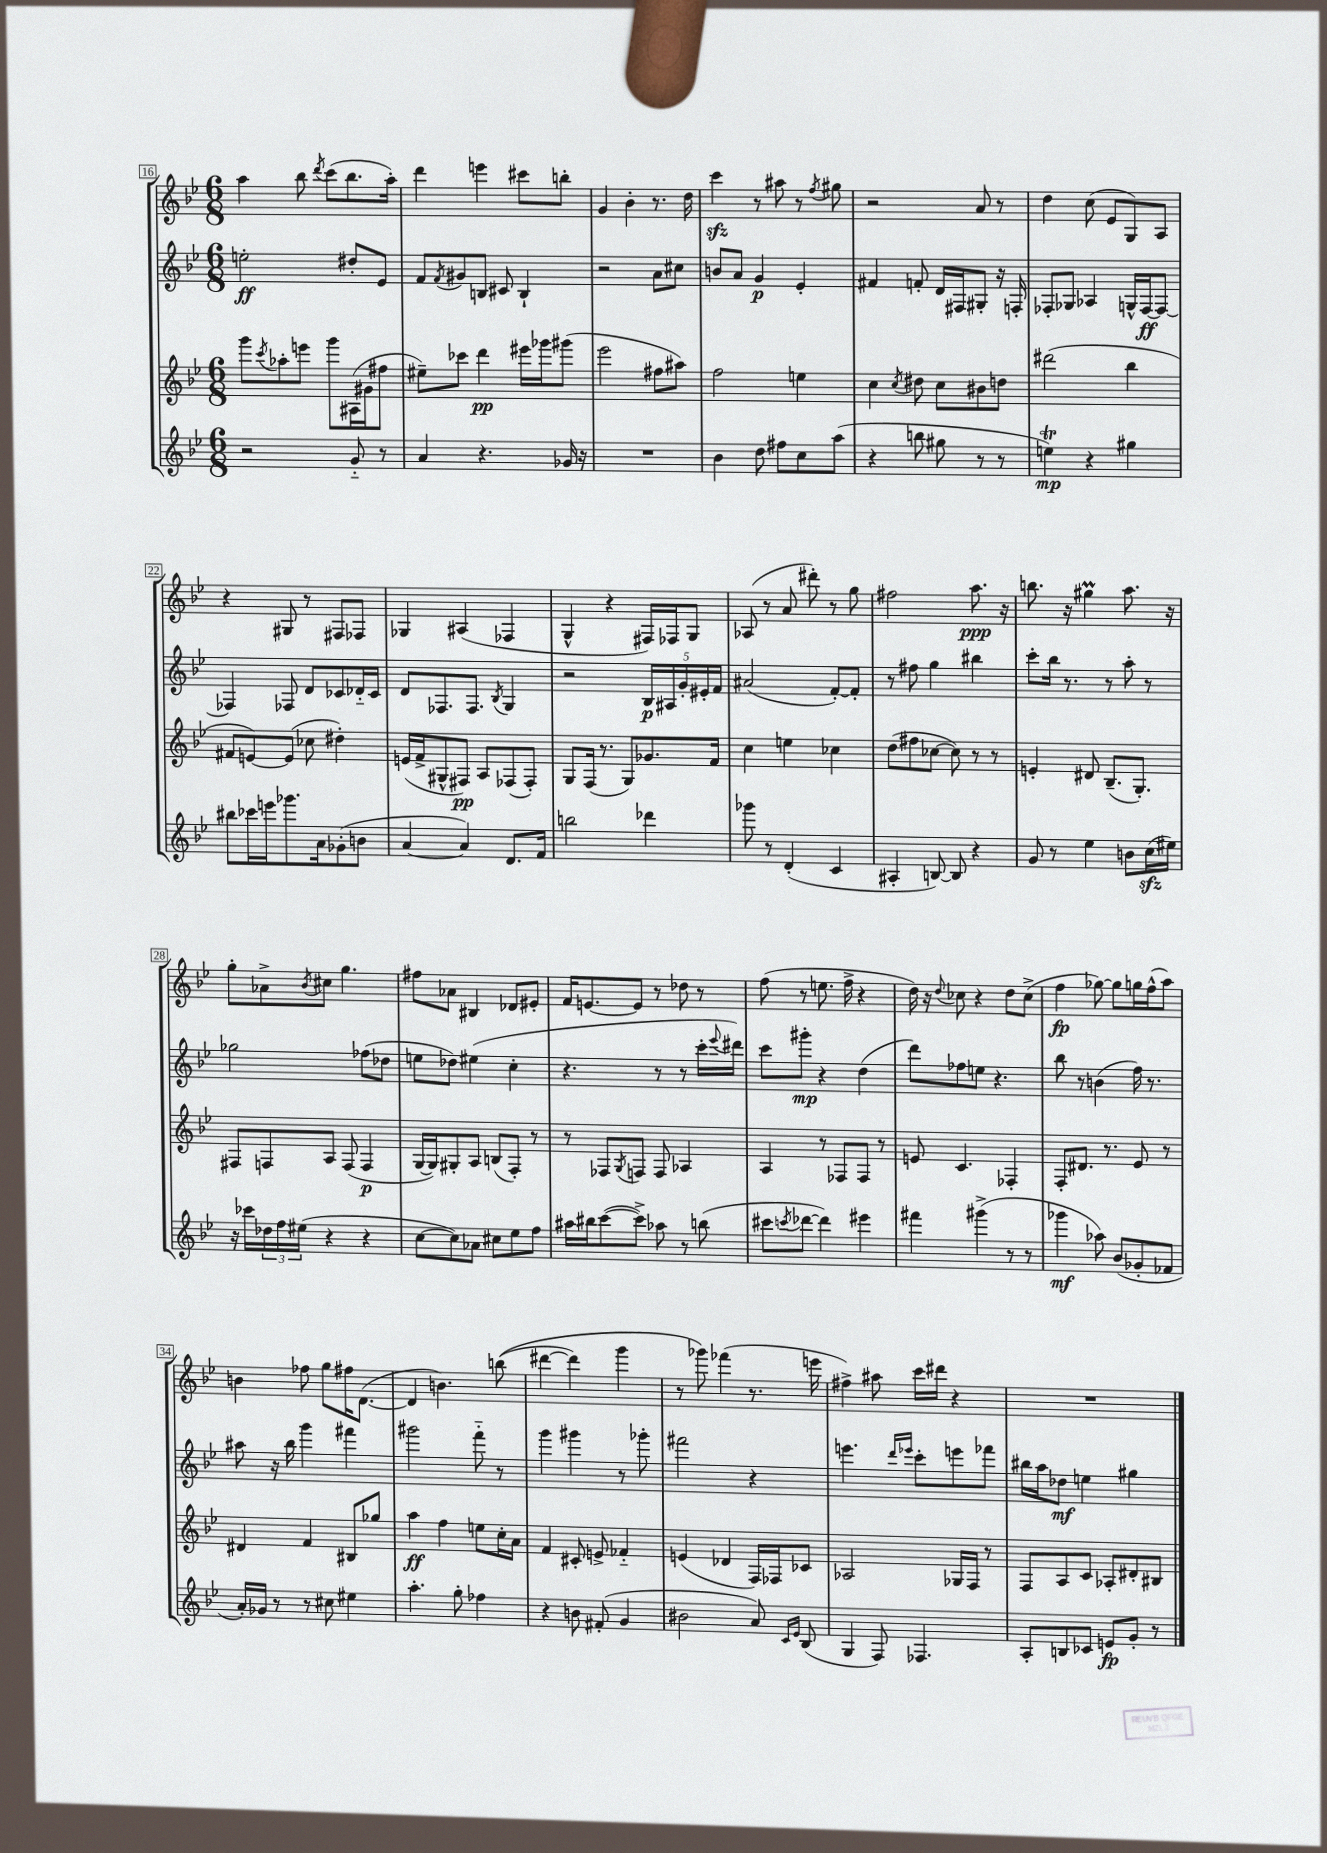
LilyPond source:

<<
\new StaffGroup <<
\new Staff = "s0" {
    \clef treble \key bes \major \numericTimeSignature \time 6/8
    a''4 bes''8 \acciaccatura { d'''8 } c'''8( bes''8. a''16-.) |
    d'''4 e'''4 cis'''8 b''8-. |
    g'4 bes'4-. r8. d''16 |
    c'''4\sfz r8 ais''8 r8 \acciaccatura { f''8 } gis''8 |
    r2 a'8 r8 |
    d''4 c''8( ees'8 g8) a8 |
    r4 gis8 r8 fis8 fes8 |
    ges4 ais4( fes4 |
    g4-^ r4 fis16) fes16 g8 |
    aes8( r8 a'8 dis'''8-.) r8 g''8 |
    fis''2 a''8.\ppp r16 |
    b''8. r16 gis''4\prall a''8. r16 |
    g''8-. aes'8-> \acciaccatura { bes'8 } cis''8 g''4. |
    fis''8 aes'8 bis4 des'8 eis'8-. |
    f'16 e'8.~ e'8 r8 des''8 r8 |
    f''8( r8 e''8. f''16-> r4 |
    d''16) r16 \appoggiatura { d''8 } ces''8 r4 d''8 ces''8->( |
    f''4\fp ges''8~) ges''8 g''16 f''16-^( a''8) |
    b'4 fes''8 g''8 fis''16 d'8.~( |
    d'4 b'4.) b''8(\( |
    dis'''4~ dis'''4) g'''4 |
    r8 ges'''8\) fes'''4( r8. e'''16 |
    fis''4->) ais''8 c'''16 dis'''16 r4 |
    R2. \bar "|." |
}
\new Staff = "s1" {
    \clef treble \key bes \major \numericTimeSignature \time 6/8
    e''2-.\ff dis''8-. ees'8 |
    f'8 \acciaccatura { f'8 } gis'8 b8 cis'8 b4-! |
    r2 a'8 cis''8 |
    b'8 a'8 g'4\p ees'4-. |
    fis'4 f'8-. d'16 fis16 gis8-. r16 f16-. |
    fes8-. ges8 aes4 g16-^ fes16~\ff fes8~ |
    fes4 fes8 d'8 ces'8 des'16-_ ces'16 |
    d'8 fes8. fes8. \acciaccatura { bes8 } g4 |
    r2 \tuplet 5/4 { bes16\p ais16 g'16-. eis'16-. f'16 } |
    ais'2( f'8~-.) f'8-. |
    r8 fis''8 g''4 bis''4 |
    c'''8-. bes''16 r8. r8 a''8-. r8 |
    ges''2 fes''8( des''8 |
    e''8 des''8) eis''4( c''4-. |
    r4. r8 r8 c'''16-. \appoggiatura { ees'''8 } dis'''16) |
    c'''8 gis'''8-.\mp r4 d''4( |
    d'''8) fes''8 e''8 r4. |
    bes''8 r8 b'4( f''16) r8. |
    ais''8 r16 bes''16 g'''4 fis'''4 |
    gis'''2 f'''8-_ r8 |
    g'''4 gis'''4 r8 ges'''8-. |
    fis'''2 r4 |
    e'''4. \grace { d'''16 ees'''16 } c'''8-. e'''8 fes'''8 |
    bis''16 a''16 des''8\mf e''4 gis''4 \bar "|." |
}
\new Staff = "s2" {
    \clef treble \key bes \major \numericTimeSignature \time 6/8
    g'''8 \acciaccatura { c'''8 } aes''8-. e'''8 g'''8 ais16( gis'16 fis''8 |
    eis''8--) ces'''8 d'''4\pp eis'''16 ges'''16 gis'''8( |
    ees'''2 fis''8 ais''8) |
    f''2 e''4 |
    c''4 \acciaccatura { c''8 } dis''8 c''8 bis'8 d''8 |
    dis'''2( bes''4 |
    fis'8 e'8~) e'8( ces''8 dis''4-.) |
    e'16( f'16-> gis8-^ fis8\pp) a8 fes8( fes8-.) |
    g8 f16( r8. g8) ges'8. f'16 |
    c''4 e''4 ces''4 |
    d''8( fis''8 ces''8~ ces''8) r8 r8 |
    e'4-. dis'8 bes8.--( g8.-.) |
    fis8 f8 a8 f8( f4\p |
    g16~ g16) gis8-. a8 b8( f8-.) r8 |
    r8 fes8 \acciaccatura { g8 } f8 f8 aes4 |
    a4 r8 fes8 fes8 r8 |
    e'8 c'4. fes4-. |
    f8-. dis'8. r8. ees'8 r8 |
    dis'4 f'4 bis8 ges''8 |
    a''4\ff f''4 e''8 c''16-. a'16 |
    f'4 cis'8-. e'8-> fes'4-_ |
    e'4( des'4 f16) fes16 ces'8 |
    aes2 ges16 f16 r8 |
    f8 a8 c'8 aes8-. dis'8-. bis8 \bar "|." |
}
\new Staff = "s3" {
    \clef treble \key bes \major \numericTimeSignature \time 6/8
    r2 g'8-_ r8 |
    a'4 r4. ges'16 r16 |
    R2. |
    bes'4 d''8 fis''8 c''8 a''8( |
    r4 b''8 gis''8 r8 r8 |
    e''4\trill\mp) r4 gis''4 |
    bis''8 ces'''16 e'''16 ges'''8. a'16 ges'8-.( b'8 |
    a'4~ a'4) d'8. f'16 |
    b''2 des'''4 |
    ges'''8 r8 d'4-.( c'4 |
    ais4-. b8~) b8 r4 |
    g'8 r8 ees''4 b'8 c''16\sfz( eis''16) |
    r16 ces'''16 \tuplet 3/2 { des''16 f''16 eis''16( } r4 r4 |
    c''8~ c''8) aes'8 cis''8 ees''8 f''8 |
    ais''16 bis''16 c'''8~( c'''8->) aes''8 r8 b''8( |
    cis'''8 \acciaccatura { c'''8 } des'''8~ des'''4) eis'''4 |
    fis'''4 gis'''4->( r8 r8 |
    ges'''4\mf aes''8) bes'8( ges'8-. fes'8 |
    a'16-.) ges'16 r8 r8 cis''8 eis''4 |
    a''4.-. g''8-. fes''4 |
    r4 b'8 fis'8-.( g'4 |
    bis'2 a'8) \grace { c'16 ees'16 } bes8( |
    g4 f8) fes4. |
    a8-. b8 ces'8 e'8\fp g'8-. r8 \bar "|." |
}
>>
>>
\layout { \context { \Score currentBarNumber = #16 \override BarNumber.stencil = #(make-stencil-boxer 0.1 0.3 ly:text-interface::print) } }
